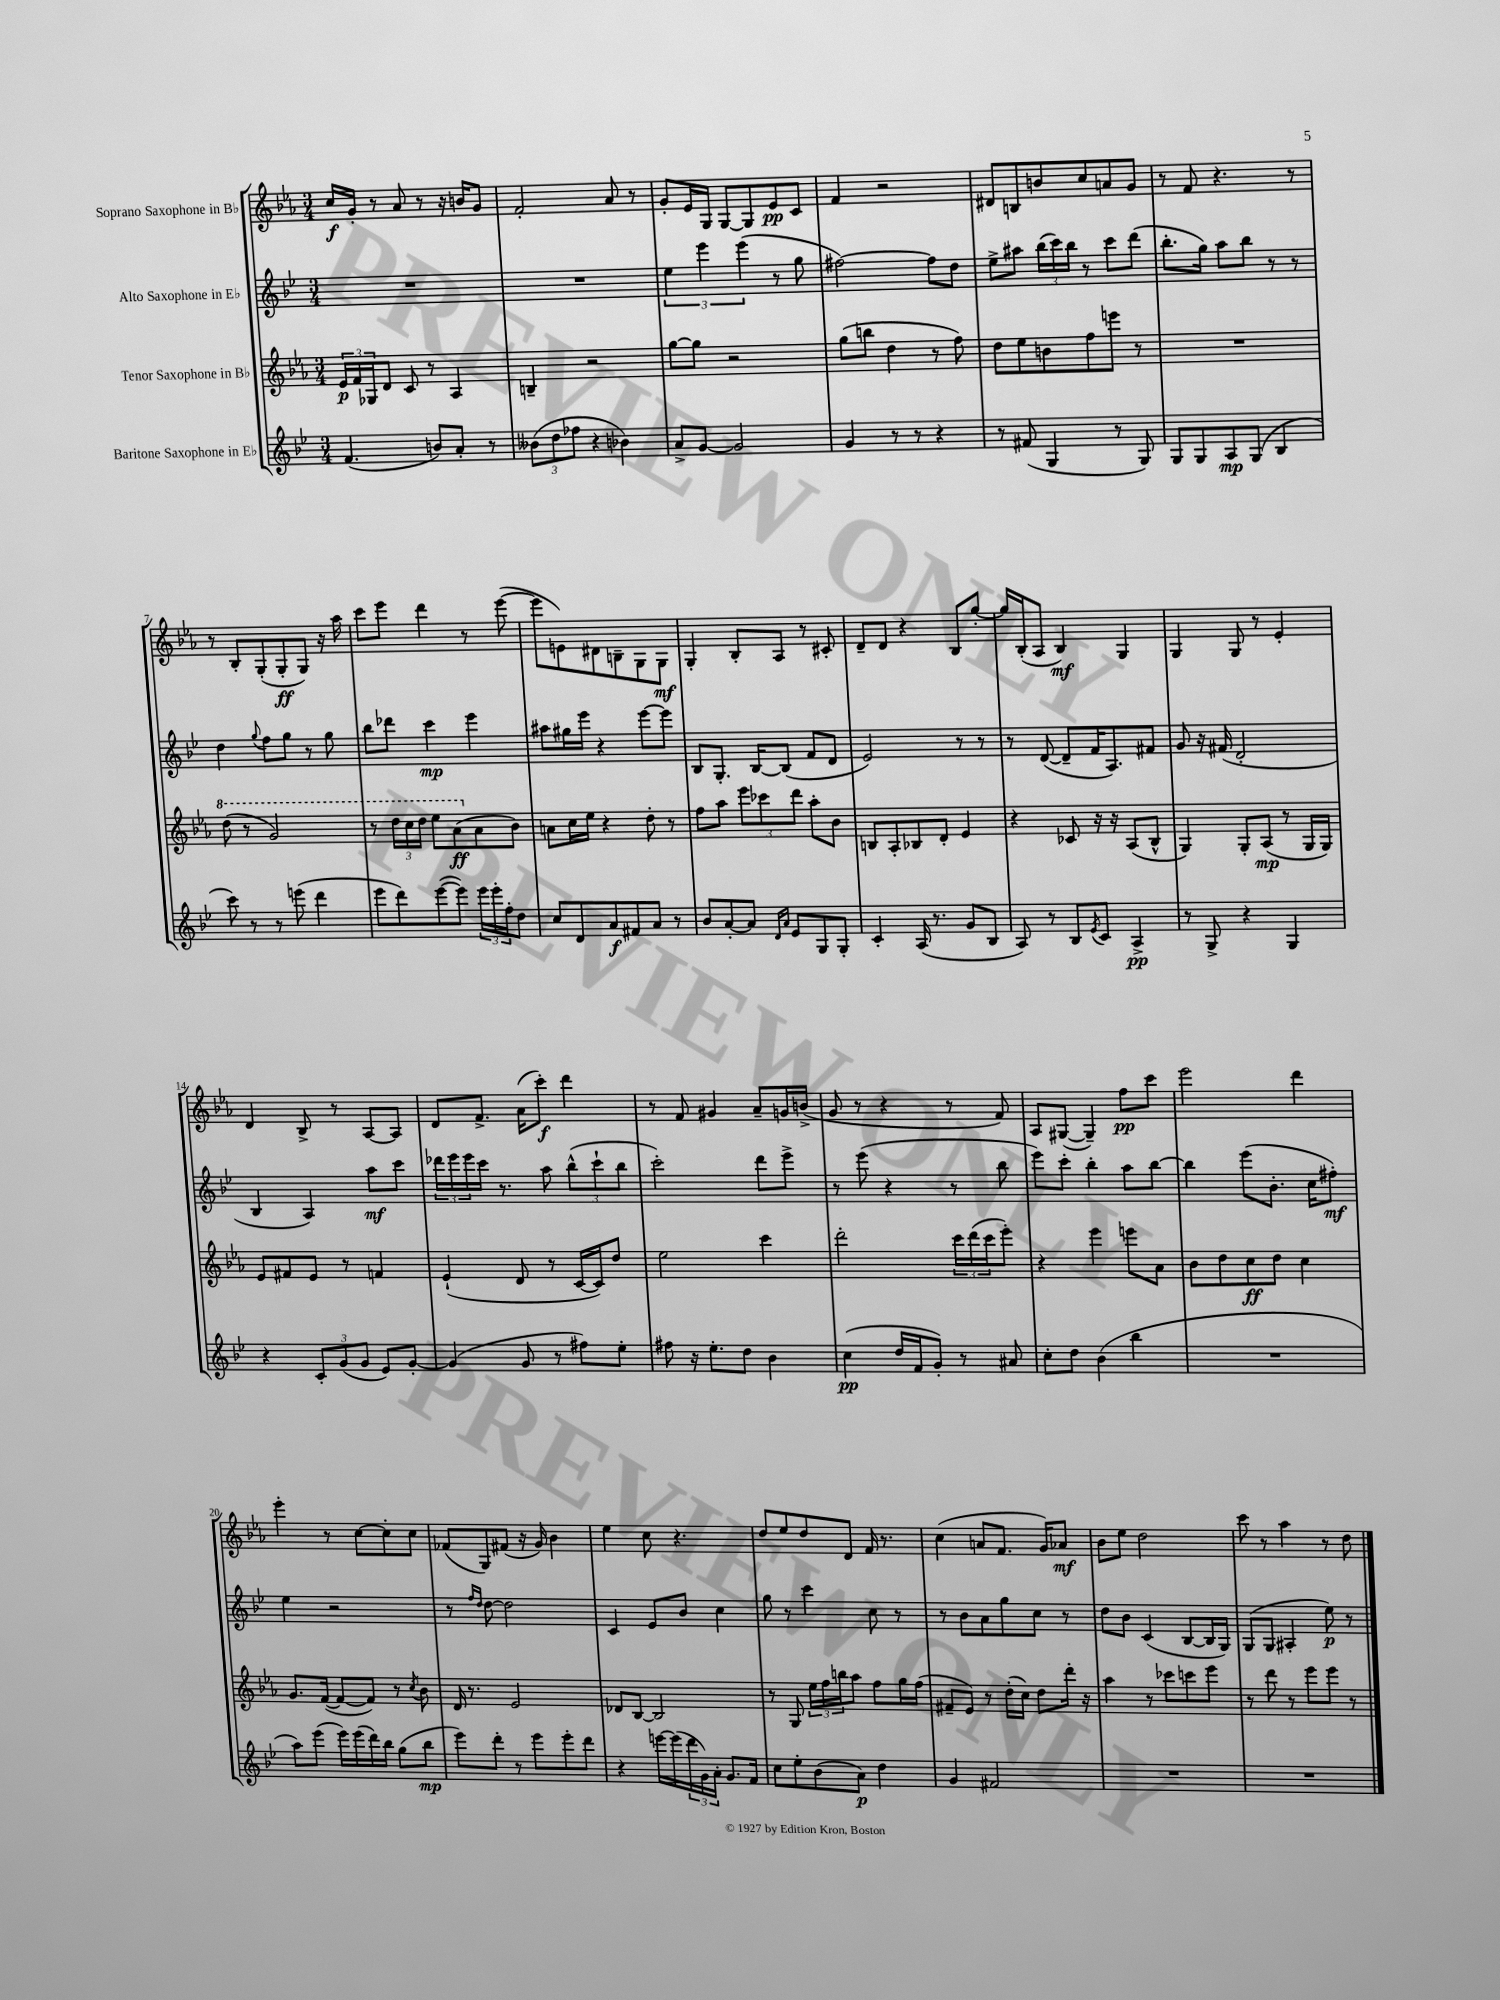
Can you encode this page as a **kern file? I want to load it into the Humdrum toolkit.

**kern	**kern	**kern	**kern
*staff4	*staff3	*staff2	*staff1
*clefG2	*clefG2	*clefG2	*clefG2
*k[b-e-]	*k[b-e-a-]	*k[b-e-]	*k[b-e-a-]
*M3/4	*M3/4	*M3/4	*M3/4
(4.f	24e-	2.r	16cc
.	24f	.	.
.	.	.	16g'
.	24G-	.	.
.	8d	.	8r
.	8c	.	8a-
8b)	8r	.	8r
8a'	4A-	.	16r
.	.	.	16b
8r	.	.	8g
=	=	=	=
(12b--	4B~	2.r	2f'
12dd	.	.	.
12ff-	.	.	.
4r	2r	.	.
4b-)	.	.	8a-
.	.	.	8r
=	=	=	=
8a^	[8gg	6ee-	8g'
[8g	8gg]	.	16e-
.	.	6eee-	.
.	.	.	16G
2g]	2r	.	[8G
.	.	(6eee-	.
.	.	.	8G]
.	.	8r	8e-
.	.	8gg	8c
=	=	=	=
4g	(8gg	[2ff#)	4f
.	8bb	.	.
8r	4dd	.	2r
8r	.	.	.
4r	8r	8ff#]	.
.	8ff)	8dd	.
=	=	=	=
8r	8dd	8ee-^	8d#
(8f#	8ee-	8aa#	8B
4G	8b	(24bb-	8b
.	.	24ccc)	.
.	.	24bb-	.
.	8ff	8r	8cc
8r	8eee	8ccc	8a
8G)	8r	(8ddd	8g
=	=	=	=
8G	2.r	8.bb-'	8r
8G	.	.	8f
.	.	16gg)	.
8A	.	8aa	4.r
(8G	.	8bb-	.
4B-	.	8r	.
.	.	8r	8r
=	=	=	=
8ccc)	(8ddd	4dd	8r
8r	8r	.	8B-'
.	.	8qqgg	.
8r	2gg)	8ff	(8G'
(8eee	.	8gg	8G'
4ddd	.	8r	8G)
.	.	8gg	16r
.	.	.	16aa-
=	=	=	=
8eee-	8r	8bb-	8ccc
8ddd)	24ddd	8ddd-	8eee-
.	24ccc	.	.
.	24ddd	.	.
([8eee-	8eee-	4ccc	4ddd
8eee-])	(8aa-	.	.
24eee-	8a-	4eee-	8r
24eee-'	.	.	.
24ff'	.	.	.
8dd	8b-)	.	([8eee-
=	=	=	=
8cc	8a	8aa#	8eee-]
8d	16cc	16gg#	8e)
.	16ee-	16eee-	.
8a	4r	4r	8d#
8f#	.	.	8B~
8a	8dd'	[8eee-	8G
8r	8r	8eee-]	8G
=	=	=	=
8b-	8ff	8B-	4G'
[8a'	8aa-	8.G'	.
8a]	12eee-	.	8B-'
.	.	[16B-	.
.	12ccc-	.	.
16qqd	.	.	.
16qqa	.	.	.
8e-	.	(8B-]	8A-
.	12ddd	.	.
8G	8aa-'	8f	8r
8G'	8b-	8d	8c#'
=	=	=	=
4c'	8B	2e-)	8d~
.	8A-'	.	8d
(16A	8B-	.	4r
8.r	.	.	.
.	8d'	.	.
8g	4e-	8r	8B-
8B-	.	8r	[8gg'
=	=	=	=
8A)	4r	8r	16gg]
.	.	.	(16B-'
8r	.	([8d	8A-
8B-	8c-	8d~]	4B-)
8qe-	.	.	.
8c	16r	16f	.
.	16r	8.A)	.
4A^	(8A-	.	4G
.	8B-^^	8f#	.
=	=	=	=
8r	4G)	8g	4G
8G^	.	16r	.
.	.	(16f#	.
4r	8G'	2d'	8G
.	(8A-	.	8r
4G	8r	.	4e-'
.	16G	.	.
.	16G)	.	.
=	=	=	=
4r	8e-	4B-	4d
.	8f#	.	.
12c'	8e-	4A)	8B-^
(12g	.	.	.
.	8r	.	8r
12g	.	.	.
8e-)	4f	8aa	[8A-
[8g'	.	8ccc	8A-]
=	=	=	=
(4g]	(4e-`	24ddd-	8d
.	.	24eee-	.
.	.	24eee-	.
.	.	16ccc	8.f^
.	.	8.r	.
8g	8d	.	.
.	.	.	(16a-
8r	8r	8aa	8ccc')
8ff#)	[16c	(12bb-^^	4ddd
.	16c])	.	.
.	.	12ccc`	.
8ee-'	8dd	.	.
.	.	12bb-	.
=	=	=	=
8ff#	2ee-	2ccc')	8r
16r	.	.	8f
8.ee-'	.	.	.
.	.	.	4g#
8dd	.	.	.
4b-	4ccc	8ddd	8a-~
.	.	8eee-^	16g
.	.	.	(16b^
=	=	=	=
(4cc	2ddd'	8r	8g
.	.	(8eee-	8r
16dd	.	4r	4r
16f	.	.	.
8g')	.	.	.
8r	24ccc	8r	8r
.	(24ddd	.	.
.	24ccc	.	.
8a#	8eee-')	8bb-	8f)
=	=	=	=
8cc'	4r	8eee-)	8A-
8dd	.	8ccc'	([8G#
(4b-	4eee-	4bb-'	4G#~])
4bb-	8eee	8aa	8ff
.	8a-	[8bb-	8ccc
=	=	=	=
2.r	8b-	4bb-]	2eee-
.	8dd	.	.
.	8cc	(8eee-	.
.	8dd	8.b-'	.
.	4cc	.	4ddd
.	.	16cc	.
.	.	8ff#')	.
=	=	=	=
8aa)	8.g	4ee-	4eee-'
(8eee-	.	.	.
.	([16f	.	.
16eee-)	8f_	2r	8r
(16eee-	.	.	.
16ddd)	8f])	.	[8cc
16bb-	.	.	.
(8gg	8r	.	8cc']
.	8qcc	.	.
8bb-	8b-	.	8cc
=	=	=	=
8eee-)	16d	8r	(8f-
.	8.r	.	.
.	.	16qqff	.
.	.	16qqdd	.
8ddd'	.	[8dd	8G)
8r	2e-	2dd]	(8f#
8eee-	.	.	16r
.	.	.	16g)
8eee-'	.	.	4b-
8ddd	.	.	.
=	=	=	=
4r	8d-	4c	4ee-
.	[8B-	.	.
[16eee	2B-]	8e-	8cc
(16eee]	.	.	.
24ddd	.	8b-	4.r
24g)	.	.	.
24a'	.	.	.
8.g	.	4cc	.
16f	.	.	.
=	=	=	=
8cc	8r	8gg	8dd
8ee-'	8G	8r	8ee-
(8b-	24ee-	4ccc	8dd
.	24ff	.	.
.	24bb	.	.
8a)	8aa-	.	8d
4dd	8ff	8cc	16f
.	.	.	8.r
.	16gg	8r	.
.	(16ff	.	.
=	=	=	=
4g	8f#~	8r	(4cc
.	8e-)	8b-	.
2f#	8r	8a	8a
.	(16dd'	8gg	8.f
.	16cc)	.	.
.	8dd	8cc	.
.	.	.	16g)
.	16ddd'	8r	8a-
.	16r	.	.
=	=	=	=
2.r	4aa-	8dd	8b-
.	.	8b-	8ee-
.	8r	(4c	2dd
.	8ccc-	.	.
.	8ccc	[8B-	.
.	8eee-	16B-]	.
.	.	16G)	.
=	=	=	=
2.r	8r	(8G	8ccc
.	8ddd	8G	8r
.	8r	4A#'	4aa-
.	8eee-	.	.
.	8eee-	8ee-)	8r
.	8r	8r	8dd
==	==	==	==
*-	*-	*-	*-
